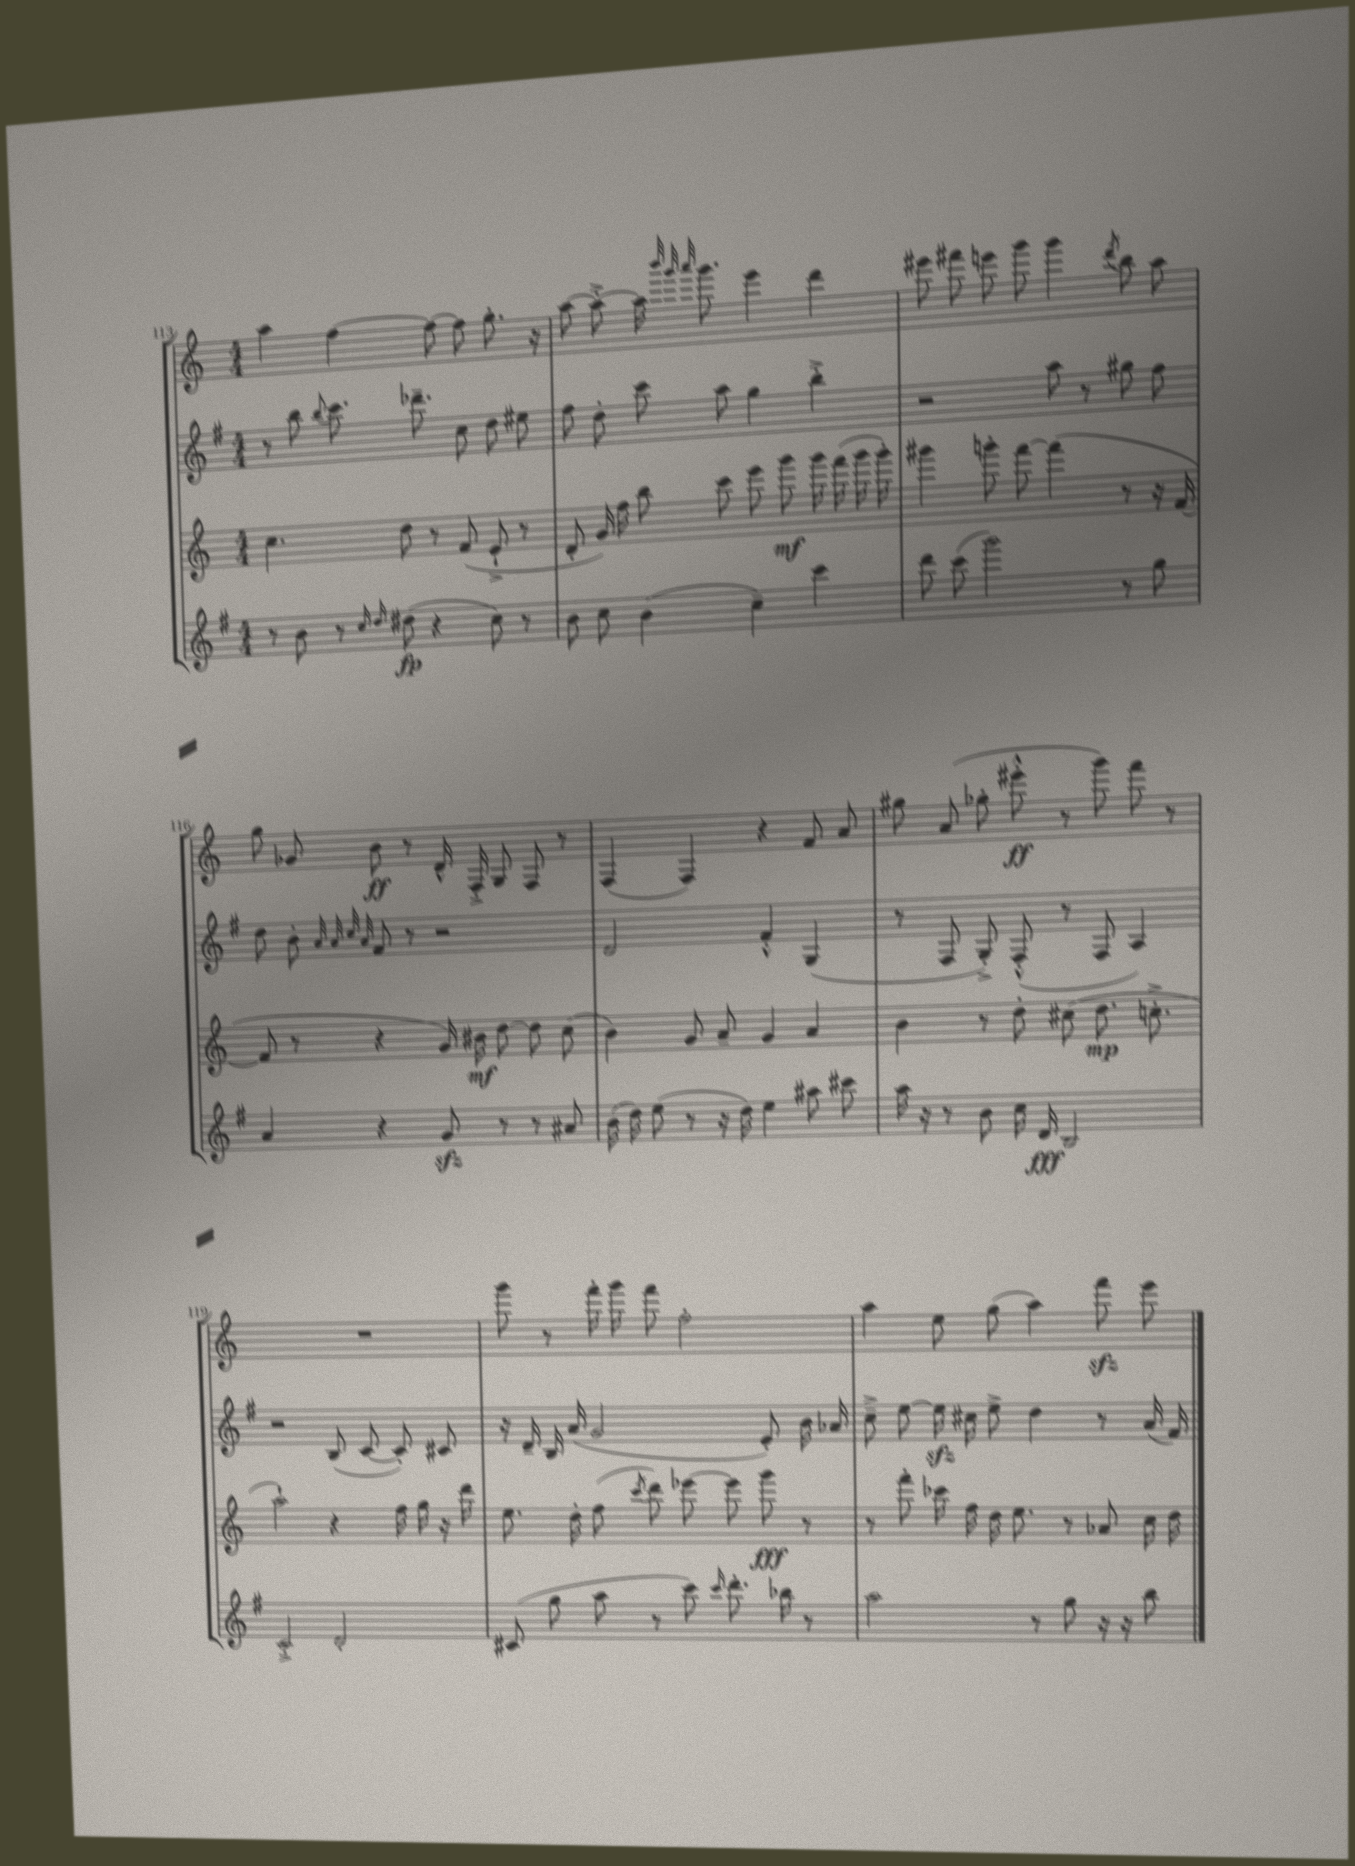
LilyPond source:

<<
\new StaffGroup <<
\new Staff = "s0" {
    \clef treble \key c \major \numericTimeSignature \time 4/4
    \autoBeamOff a''4 f''4~ f''8~ f''8 g''8.-. r16 |
    a''8~ a''8~-.-> a''16 \grace { b'''32 g'''32 a'''32 } g'''8. e'''4 d'''4 |
    eis'''8 fis'''8 e'''8 g'''8 g'''4 \acciaccatura { d'''8 } b''8 a''8 |
    g''8 ges'8 b'8\ff r8 d'16-^ f16-.-> g8 f8 r8 |
    f4( f4) r4 f'8 a'8 |
    gis''8 a'8( ges''8-. eis'''8-.-^\ff r8 g'''8) f'''8 r8 |
    R1 |
    g'''8 r8 f'''16-. g'''16 f'''8 f''2-. |
    a''4 e''8 g''8( a''4) f'''8\sfz e'''8 \bar "|." |
}
\new Staff = "s1" {
    \clef treble \key g \major \numericTimeSignature \time 4/4
    \autoBeamOff r8 b''8 \appoggiatura { b''8 } c'''8. des'''8.-- c''8 d''8 eis''8 |
    fis''8 d''8-. c'''8 a''8 g''4 b''4-.-> |
    r2 a''8 r8 gis''8 fis''8 |
    d''8 b'8-. \grace { a'32 a'32 c''32 a'32 } fis'8 r8 r2 |
    d'2 fis'4-.-^ g4( |
    r8 fis8 g8-.->) fis8-.-^( r8 fis8 a4) |
    r2 b8( c'8~ c'8-.) cis'8 |
    r16 d'16-- b16 a'16( g'2 e'8-.) b'16 aes'16 |
    c''8---> e''8~ e''16\sfz cis''16 e''8-> d''4 r8 a'16( fis'16) \bar "|." |
}
\new Staff = "s2" {
    \clef treble \key c \major \numericTimeSignature \time 4/4
    \autoBeamOff c''4. d''8 r8 f'8( e'8-!-> r8 |
    d'8-. g'16) f''16 b''8 c'''8 e'''8 g'''8\mf g'''16 f'''16( g'''16 g'''16-.) |
    gis'''4 g'''8-. f'''8~ f'''4( r8 r16 f'16~ |
    f'8 r8 r4 g'16) bis'16\mf d''8~ d''8 c''8( |
    b'4) g'8 a'8-- g'4 a'4 |
    b'4 r8 d''8-. cis''8( d''8.\mp c''8.-.-> |
    a''2-!) r4 f''16 g''16 r16 d'''16 |
    e''8. d''16-. f''8( \acciaccatura { c'''8 } d'''8) ees'''8~ ees'''8 g'''8\fff r8 |
    r8 f'''8-. ces'''16 f''16 d''16 e''8. r8 aes'8 c''16 d''16 \bar "|." |
}
\new Staff = "s3" {
    \clef treble \key g \major \numericTimeSignature \time 4/4
    \autoBeamOff r8 b'8 r8 \grace { c''16 d''16 } dis''8\fp( r4 c''8) r8 |
    b'8 c''8 b'4( c''4--) c'''4 |
    d'''8 c'''8( g'''2) r8 g''8 |
    a'4 r4 g'8\sfz r8 r8 ais'8 |
    b'16( d''16) e''8( r8 r16 d''16) e''4 ais''8 cis'''8 |
    a''16 r16 r8 b'8 c''16 d'16\fff b2 |
    c'2-.-> d'2-. |
    cis'8( g''8 a''8 r8 c'''8) \grace { c'''16 } d'''8.-. bes''16 r8 |
    a''2 r8 g''8 r16 r16 b''8 \bar "|." |
}
>>
>>
\layout { \context { \Score currentBarNumber = #113 } }
